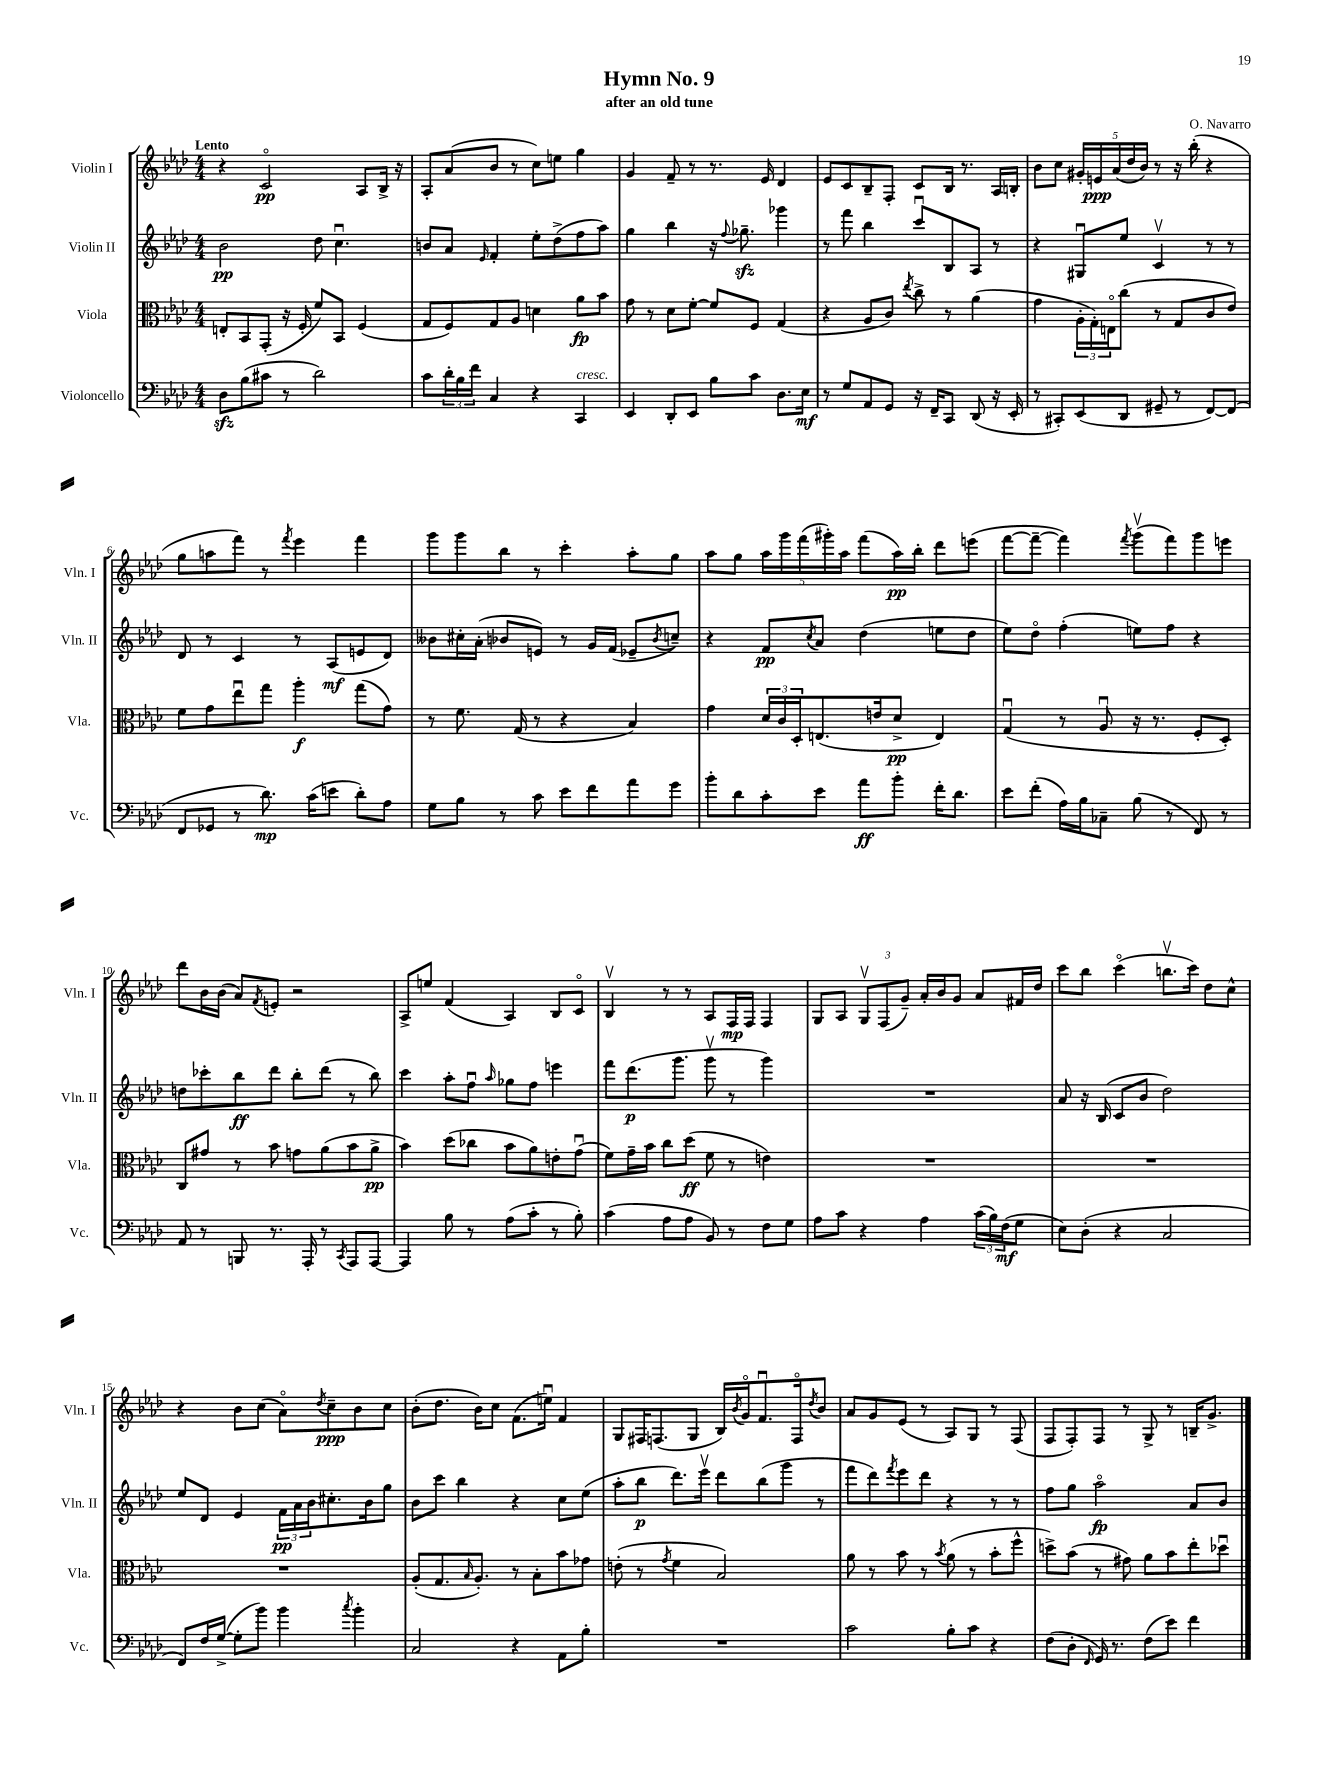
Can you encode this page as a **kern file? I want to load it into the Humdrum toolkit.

**kern	**kern	**kern	**kern
*staff4	*staff3	*staff2	*staff1
*clefF4	*clefC3	*clefG2	*clefG2
*k[b-e-a-d-]	*k[b-e-a-d-]	*k[b-e-a-d-]	*k[b-e-a-d-]
*M4/4	*M4/4	*M4/4	*M4/4
8D-	8E'	2b-	4r
(8B-	8BB-	.	.
8c#	(8GG'	.	2co
8r	16r	.	.
.	16F'	.	.
2d-)	8f)	8dd-	.
.	8BB-	4.ccu	.
.	(4F	.	8A-
.	.	.	16B-^
.	.	.	16r
=	=	=	=
8c	8G	8b	8A-'
24d-'	8F)	8a-	(8a-
24B-	.	.	.
24f	.	.	.
.	.	16qqe-	.
4C	8G	4f'	8b-
.	8A-	.	8r
4r	4d	8ee-'	8cc)
.	.	(8dd-^	8ee
4CC	8a-	8ff	4gg
.	8b-	8aa-)	.
=	=	=	=
4EE-	8g	4gg	4g
.	8r	.	.
8DD-'	8d-	4bb-	8f~
8EE-	[8f'	.	8r
8B-	8f]	16r	8.r
.	.	8qqff	.
.	.	8.gg-~	.
8c	8F	.	.
.	.	.	16e-
8.D-	(4G	4ggg-	4d-
16E-	.	.	.
=	=	=	=
8r	4r	8r	8e-
8G	.	8fff	8c
8AA-	8A-	4bb-	8B-~
8GG	8c)	.	8F'
.	8qee-	.	.
16r	8cc^	8cccu	8c
16FF~	.	.	.
8CC	8r	8B-	16B-
.	.	.	8.r
(8DD-	(4a-	8A-	.
16r	.	8r	16A-
16EE-'	.	.	16B'
=	=	=	=
8r	4g	4r	8b-
8CC#')	.	.	8cc
(8EE-	24A-'	8G#u	20g#'
.	24G')	.	.
.	.	.	20e
.	24Eo	.	.
.	.	.	(20a-
8DD-	(8cc	8ee-	.
.	.	.	20dd-
.	.	.	20b-)
8GG#~	8r	4cv	8r
8r	8G	.	16r
.	.	.	(16bb-'
[8FF)	8c	8r	4r
(8FF]	8e-)	8r	.
=	=	=	=
8FF	8f	8d-	8gg
8GG-	8g	8r	8aa
8r	8ee-u	4c	8fff)
8.d-)	8gg	.	8r
.	.	.	8qfff
.	4aa-'	8r	4eee-
(16c	.	.	.
8e	.	(8A-	.
8d-')	(8gg	8e	4fff
8A-	8g)	8d-)	.
=	=	=	=
8G	8r	8b--	8ggg
8B-	8.f	16cc#'	8ggg
.	.	(16a-'	.
8r	.	8b-	8bb-
.	(16G	.	.
8c	8r	8e)	8r
8e-	4r	8r	4ccc'
8f	.	16g	.
.	.	(16f	.
8a-	4B-)	8e-~	8aa-'
.	.	8qb-	.
8g	.	8cc~)	8gg
=	=	=	=
8b-'	4g	4r	8aa-
8d-	.	.	8gg
8c'	24d-	8f	20aa-
.	24c	.	.
.	.	.	20ggg
.	24D-'	.	.
.	.	.	(20fff
.	.	8qcc	.
8e-	(8.E	8a-	.
.	.	.	20ggg#')
.	.	.	20aa-
8a-	.	(4dd-	(8fff
.	16e	.	.
8b-'	8d-^	.	16aa-)
.	.	.	16bb-'
16f'	4E)	8ee	8ddd-
8.d-	.	.	.
.	.	8dd-	(8eee
=	=	=	=
8e-	(4Gu	8ee-)	[8fff
(8f'	.	8dd-o	8fff~_
16A-)	8r	(4ff'	4fff])
16B-	.	.	.
8C-~	8A-u	.	.
.	.	.	8qfff
(8B-	16r	8ee)	(8gggv
.	8.r	.	.
8r	.	8ff	8fff)
8FF)	8F'	4r	8ggg
8r	8D-')	.	8eee
=	=	=	=
8AA-	8C	8dd	8ddd-
8r	8g#	8ccc-'	16b-
.	.	.	(16b-
8BBB	8r	8bb-	8a-)
.	.	.	8qf
8.r	8b-	8ddd-	8e'
.	8g	8bb-'	2r
16AAA-'	.	.	.
8r	(8a-	(8ddd-	.
8qCC	.	.	.
8AAA-	8b-	8r	.
[8AAA-	8a-^	8bb-)	.
=	=	=	=
4AAA-]	4b-)	4ccc	8A-^
.	.	.	8ee
8B-	(8dd-	8aa-'	(4f
8r	8cc-	8ffu	.
.	.	16qqaa-	.
(8A-	8b-	8gg-	4A-)
8c'	8a-)	8ff	.
8r	8e'	4eee	8B-
8B-')	(8gu	.	8co
=	=	=	=
(4c	8f)	8fff	4B-v
.	16g~	(8.ddd-	.
.	16b-	.	.
8A-	8cc	.	8r
.	.	8.ggg	.
8A-	(8dd-	.	8r
8BB-)	8f	8gggv	8A-
8r	8r	8r	16F
.	.	.	16F
8F	4e)	4ggg)	4F
8G	.	.	.
=	=	=	=
8A-	1r	1r	8G
8c	.	.	8A-
4r	.	.	12Gv
.	.	.	(12F
.	.	.	12g~)
4A-	.	.	16a-'
.	.	.	16b-
.	.	.	8g
(24c	.	.	8a-
24B-)	.	.	.
(24F	.	.	.
8G	.	.	16f#
.	.	.	16dd-
=	=	=	=
8E-)	1r	8a-	8ccc
(8D-'	.	16r	8bb-
.	.	(16B-	.
4r	.	8c	(4ccco
.	.	8b-	.
2C	.	2dd-)	8.bbv
.	.	.	16ccc)
.	.	.	8dd-
.	.	.	8cc^^
=	=	=	=
8FF)	1r	8ee-	4r
16F	.	8d-	.
([16G^	.	.	.
8G']	.	4e-	8b-
8b-)	.	.	(8cc
4b-	.	24f	8a-o)
.	.	24a-	.
.	.	24b-	.
.	.	.	8qdd-
.	.	8.cc#'	8cc~
8qcc	.	.	.
4b-'	.	.	8b-
.	.	16b-	.
.	.	8gg	8cc
=	=	=	=
2C	(8A-'	8b-	(8b-'
.	8.G	8ccc	8.dd-
.	.	4bb-	.
.	16qqB-	.	.
.	8.A-')	.	16b-)
.	.	.	8cc
4r	8r	4r	(8.f
.	8B-'	.	.
.	.	.	16eeu)
8AA-	8b-	8cc	4f
8B-'	8g-	(8ee-	.
=	=	=	=
1r	(8e'	8aa-'	8G
.	8r	8bb-	16F#
.	.	.	(8.F
.	8qg	.	.
.	4f	8.ddd-)	.
.	.	.	8G
.	.	16eee-v	.
.	2B-)	8ddd-	16B-)
.	.	.	8qb-
.	.	.	16go
.	.	(8bb-	8.fu
.	.	8ggg	.
.	.	.	16Fo
.	.	.	8qdd-
.	.	8r	8b-
=	=	=	=
2c	8a-	8fff	8a-
.	8r	8ddd-)	8g
.	.	8qfff	.
.	8b-	8eee-	(8e-
.	8r	8ddd-	8r
.	8qb-	.	.
8B-'	(8a-	4r	8A-)
8c	8r	.	8G
4r	8b-'	8r	8r
.	8ff^^	8r	(8F
=	=	=	=
(8F	8dd^)	8ff	8F
8D-'	(8b-	8gg	8F')
16qqFF	.	.	.
16GG)	8r	2aa-o	8F
8.r	.	.	.
.	8g#)	.	8r
(8F	8a-	.	8G^
8e-)	8b-	.	8r
4f	8ee-'	8a-	16B~
.	.	.	8.g^
.	8dd-u	8b-	.
==	==	==	==
*-	*-	*-	*-
